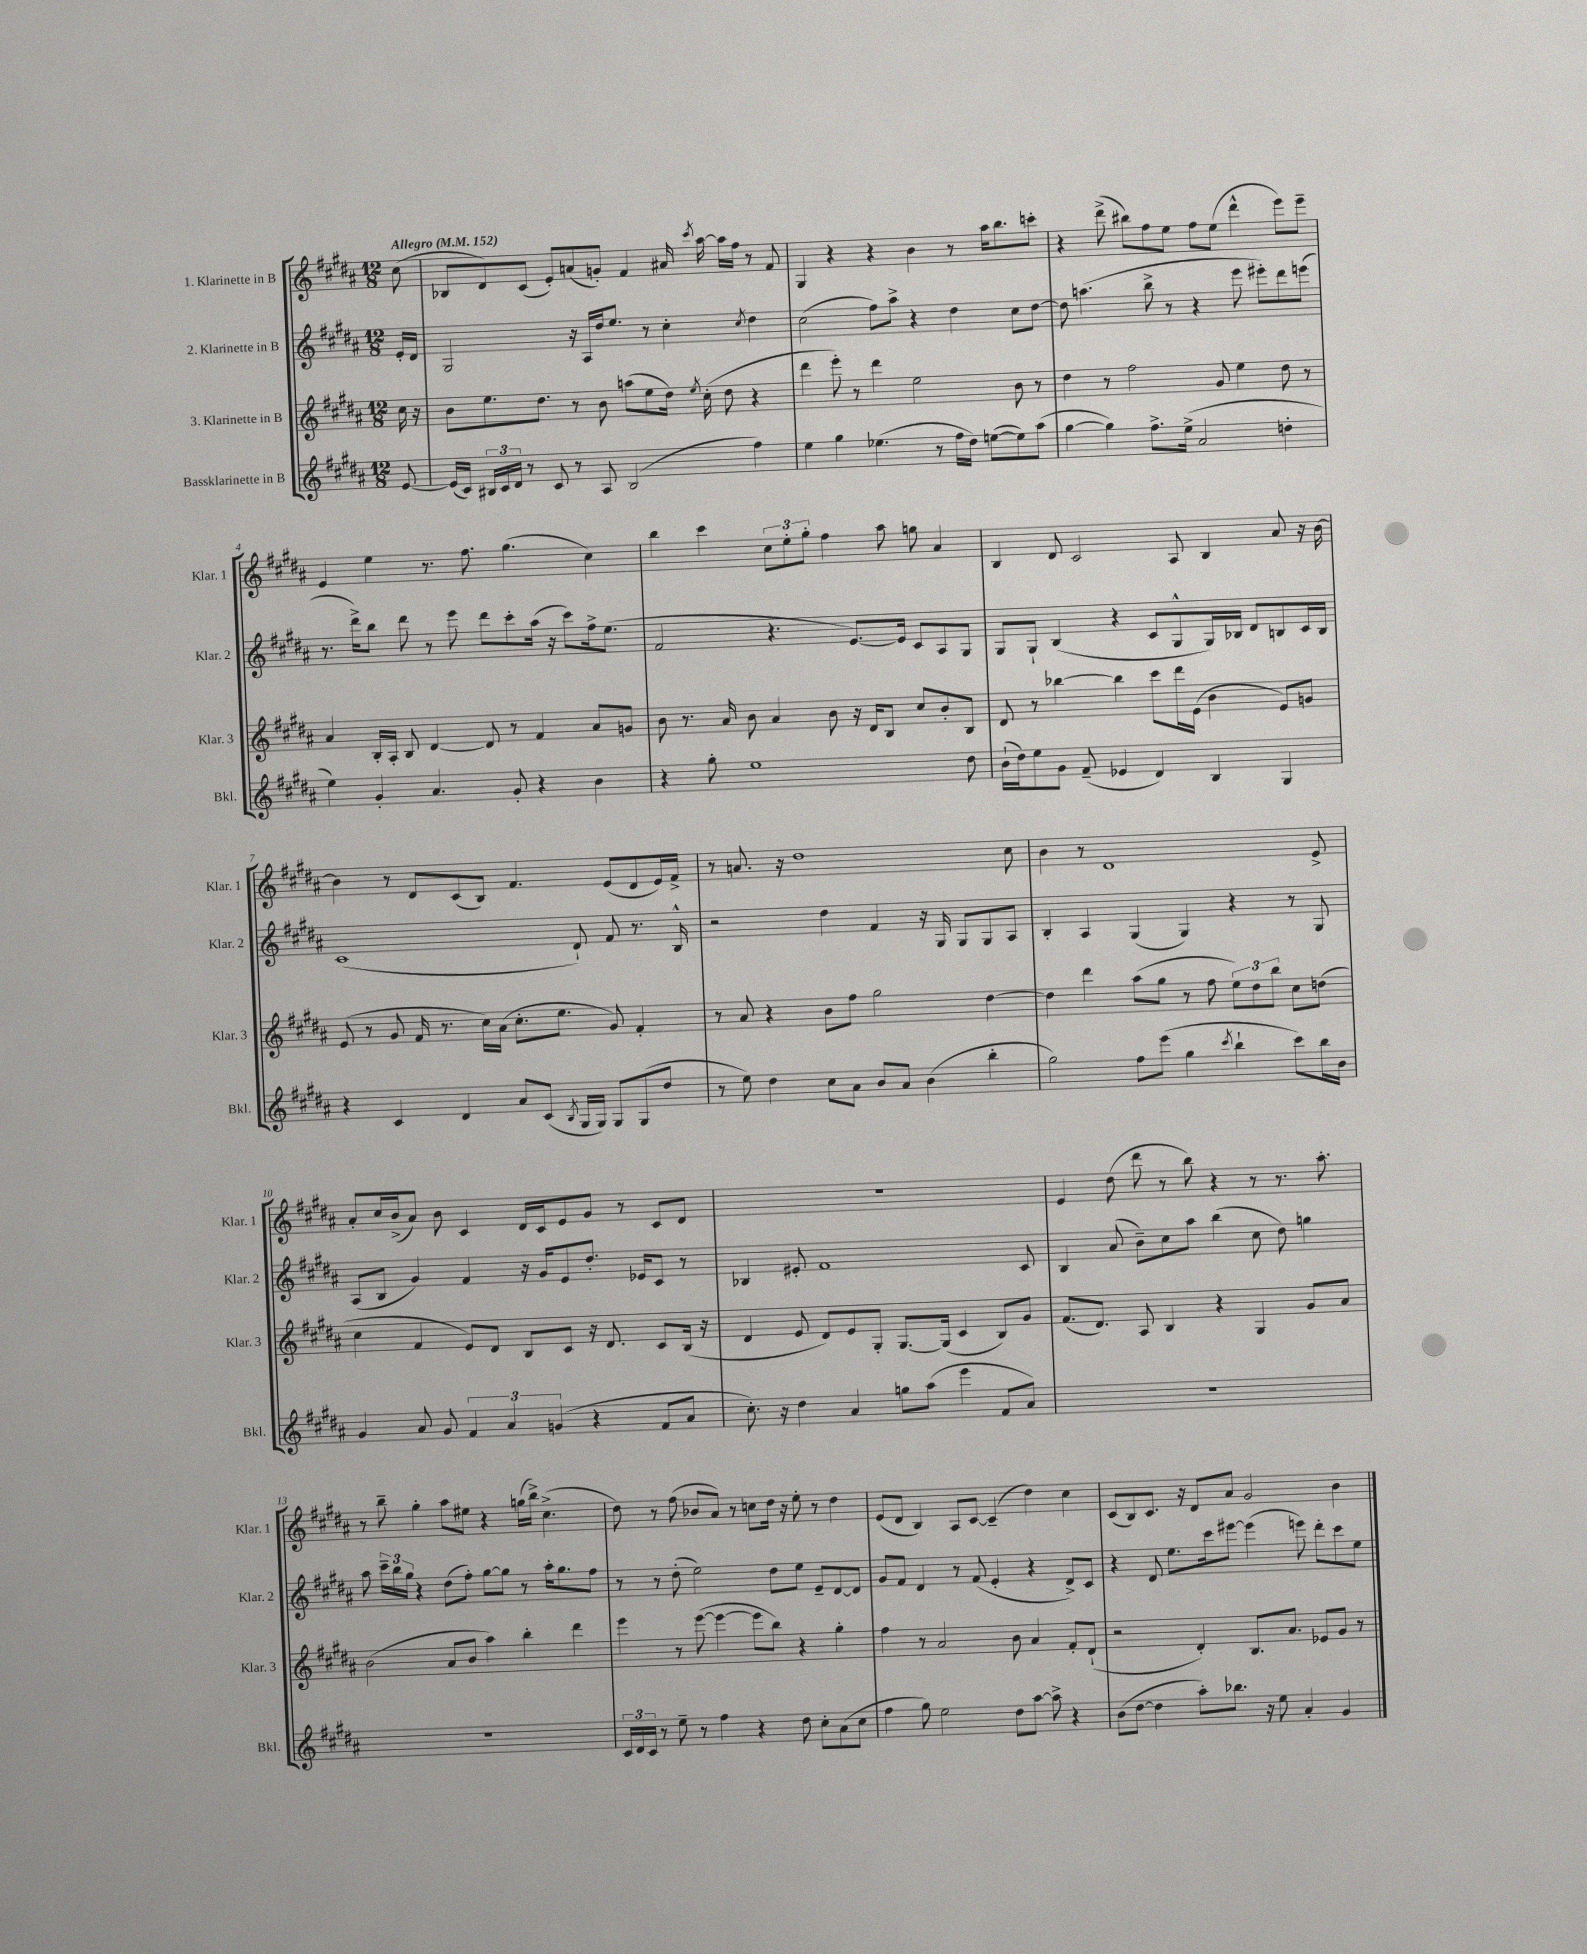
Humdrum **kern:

**kern	**kern	**kern	**kern
*staff4	*staff3	*staff2	*staff1
*clefG2	*clefG2	*clefG2	*clefG2
*k[f#c#g#d#a#]	*k[f#c#g#d#a#]	*k[f#c#g#d#a#]	*k[f#c#g#d#a#]
*M12/8	*M12/8	*M12/8	*M12/8
*MM152	*MM152	*MM152	*MM152
[8e/	16cc#\	16e'/LL	(8cc#\
.	16r	16d#/JJ	.
=	=	=	=
(16e/]LL	8b\L	2G#/	8B-/L
16c#/JJ)	.	.	.
24B#/LL	8.ee\	.	8d#/)
24c#/	.	.	.
24d#/JJ	.	.	.
8r	.	.	(8c#/J
.	8.dd#\J	.	.
8c#/	.	.	8e'/L)
8r	8r	16r	(8a/
.	.	16A#/LL	.
8A#/	8b\	16dd#/J	8g'/J)
.	.	8.ee/J	.
(2B#/	(8aa\L	.	4f#/
.	8ee\	8r	.
.	16dd#\Jk)	4cc#'\	16a#/
.	8qee/	.	8qccc#/
.	(16cc#'\	.	[16aa#\
.	8dd#\	.	16aa#\]LL
.	.	.	16ff#\JJ
.	.	8qcc#/	.
4ff#\)	4r	4dd#\	8r
.	.	.	8f#/
=	=	=	=
4ee\	4ddd#\	(2cc#\	4G#/
4gg#\	8eee'\)	.	4r
.	8r	.	.
(4.ee-\	4ddd#\	8ff#\L)	4r
.	.	8aa#^\J	.
.	2ee\	4r	4b\
8r	.	.	.
16ff#\LL	.	4dd#\	8r
16dd#\JJ)	.	.	.
([8ee\L	.	.	16aa#\LK
.	.	.	8.bb\
8ee\])	8b\	8cc#\L	.
(8aa#\J	8r	[8dd#\J	8ccc'\J
=	=	=	=
[4gg#\	4dd#\	8dd#\]	4r
.	.	(4.aa\	.
4gg#\])	8r	.	(8ddd#^\
.	2ff#\	.	8bb#\L)
8.ff#^\L	.	8bb^\	8ff#\
.	.	8r	8ee\J
(16ee^\Jk	.	.	.
2a#/	.	4r	8ff#\L
.	8g#/	.	(8ee\J
.	4ee\	8eee\	4ddd#^^\
.	.	8eee#'\L)	.
4dd'\	8dd#\	8ddd#\	8eee\L)
.	8r	(8eee\J	8eee~\J
=	=	=	=
4ee\)	4a#/	8.r	4e/
.	.	16ddd#^\LK)	.
4g#'/	16B'/LL	8bb\J	4ee\
.	16A#'/JJ	.	.
.	8B/	8ddd#\	.
4.a#/	[4d#/	8r	8.r
.	.	8eee\	.
.	.	.	8.ff#\
.	8d#/]	8ddd#\L	.
8g#'/	8r	8ccc#'\	(4.gg#\
4r	4f#/	(16aa#\Jk	.
.	.	16r	.
.	.	8ccc#\L)	.
4b\	8a#/L	16ff#^\k	4cc#\)
.	.	(8.ee\J	.
.	8g/J	.	.
=	=	=	=
4r	8b\	2f#/	4bb\
.	8.r	.	.
8gg#'\	.	.	4ccc#\
.	16a#/	.	.
1ee	8b\	.	.
.	4a#/	4.r	12cc#\L
.	.	.	12ee'\
.	.	.	12gg#'\J
.	8b\	.	4ff#\
.	16r	[8.e/L)	.
.	16d#/LK	.	.
.	8B/J	.	8aa#\
.	.	16e/]Jk	.
.	8cc#/L	8c#/L	8gg\
.	8b'/	8A#/	4a#/
8dd#\	8B/J	8G#/J	.
=	=	=	=
(16b`\LL	8d#/	8G#/L	4B/
16dd#\J)	.	.	.
8ee\	8r	8G#`/J	.
8g#\J	[4bb-\	(4B/	8d#/
(8f#~/	.	.	2c#/
4e-/	4bb-\]	4r	.
4d#/)	8ccc#\L	8c#/L	.
.	16ddd#\L	8G#^^/	8A#/
.	(16e\JJ	.	.
4B/	4b\	16G#/L)	4B/
.	.	16B-/JJ	.
.	.	8d#/L	.
4G#/	8e/L)	8B/	8a#/
.	8g/J	16c#/L	16r
.	.	16B/JJ	[16b\
=	=	=	=
4r	(8e/	(1c#	4b\]
.	8r	.	.
4c#/	8g#/	.	8r
.	16f#/	.	8d#/L
.	8.r	.	.
4d#/	.	.	(8c#/
.	16cc#\LL)	.	8B/J)
.	(16a#\JJ	.	.
8a#/L	8.cc#'\L	.	4.f#/
(8c#/J	.	.	.
.	8.ee\J	.	.
8qB/	.	.	.
16G#/LL	.	8d#`/)	.
16G#/JJ)	.	.	.
8G#/L	8g#/)	8f#/	(8e/L
(8G#/	4f#'/	8.r	8d#/
8dd#/J	.	.	16e/L)
.	.	16B^^/	16f#^/JJ
=	=	=	=
8r	8r	2r	8r
8ee\)	8a#/	.	8.a/
4dd#\	4r	.	.
.	.	.	16r
.	.	.	1dd#
8cc#\L	8b\L	4dd#\	.
8a#\J	8ff#\J	.	.
8b/L	2gg#\	4f#/	.
8a#/J	.	.	.
(4b\	.	16r	.
.	.	16G#/	.
.	.	8G#/L	.
4bb'\	[4dd#\	8G#/	.
.	.	8A#/J	8cc#\
=	=	=	=
2gg#\)	4dd#\]	4B'/	4b\
.	4ddd#\	4A#/	8r
.	.	.	1d#
8ff#\L	(8aa#\L	(4G#/	.
(8eee\J	8gg#\J	.	.
4gg#\	8r	4G#/)	.
.	8ff#\	.	.
8qccc#/	.	.	.
4bb`\	12ee\L)	4r	.
.	12dd#\	.	.
.	12bb\J	.	.
8ccc#\L)	8cc#\L	8r	.
16bb\L	(8dd\J	8G#/	8e^/
16b\JJ	.	.	.
=	=	=	=
4g#/	4cc#\	(8A#/L	8a#'/L
.	.	8B/J	16cc#/L
.	.	.	(16b^/J
8a#/	4f#/	4g#/)	8a#/J)
8g#/	.	.	8b\
6f#/	8e/L)	4f#/	4c#/
.	8d#/J	.	.
6a#/	.	.	.
.	8B/L	16r	16d#/LL
.	.	16g#/LK	16c#/J
(6g/	.	.	.
.	8c#/J	8e/	8e/
4r	16r	8.dd#'/J	8g#/J
.	8.d#/	.	.
.	.	.	8r
.	.	16e-/LK	.
8f#/L	8c#/L	8c#/J	8c#/L
8a#/J	(16B/Jk	8r	8d#/J
.	16r	.	.
=	=	=	=
8.cc#'\)	4d#/	4B-/	1.r
16r	.	.	.
4dd#\	8e/	8e#'/	.
.	8d#/L)	1f#	.
4a#/	8e/	.	.
.	8G#'/J	.	.
8gg\L	[8.G#/L	.	.
(8aa#\J	.	.	.
.	(16G#/]Jk	.	.
4eee\	4c#/	.	.
8f#/L	8B/L)	.	.
8a#/J)	8g#/J	8c#/	.
=	=	=	=
1.r	(8.f#/L	4B/	4e/
.	8.d#/J)	.	.
.	.	(8a#/	(8dd#\
.	8A#/	8b~\L)	8ddd#\
.	4B/	8cc#\	8r
.	.	8aa#\J	8bb\)
.	4r	(4bb\	4r
.	4G#/	8cc#\	8r
.	.	8dd#\)	8.r
.	8g#/L	4gg\	.
.	.	.	8.aa#'\
.	8a#/J	.	.
=	=	=	=
1.r	(2b\	8aa#\	8r
.	.	24ccc#~\LL	8bb~\
.	.	24bb\	.
.	.	24gg#\JJ	.
.	.	4r	4gg#'\
.	8a#/L	(8dd#\L	8aa#\L
.	8b/J	8ff#'\J)	8ee#\J
.	4aa#\)	[8gg#\L	4r
.	.	8gg#\]J	.
.	4bb'\	8r	(16gg\LL
.	.	.	16bb^\JJ)
.	.	16aa#'\LK	(4.cc#^\
.	.	8.gg#\	.
.	4ddd#\	.	.
.	.	8ff#\J	.
=	=	=	=
24c#/LL	4eee\	8r	8dd#\)
24d#/	.	.	.
24c#/JJ	.	.	.
8r	.	8r	8r
8ee~\	8r	(8dd#'\	(8ff#\
8r	([8eee\	2ee\)	8b-/L
4ff#\	4eee\_	.	8a#/J)
.	.	.	8r
4r	8eee\]L	.	8cc\L
.	8bb\J)	8dd#\L	16dd#\Jk
.	.	.	16r
8dd#\	4r	8ee\J	8ee'\
8cc#'\L	.	8e~/L	8r
(8a#\	4gg#'\	[8d#/	4dd#\
8cc#\J	.	8d#/]J	.
=	=	=	=
4ff#\	4ff#\	8g#/L	(8e/L
.	.	8f#/J	8d#/J
8gg#\)	8r	4d#/	4B/)
2ee\	2a#/	.	.
.	.	8r	8A#/L
.	.	(8f#/	[8c#/J
.	.	4e'/	(4c#~/]
8dd#\L	8b\	.	.
[8aa#\J	4a#/	4r	4dd#\)
8aa#^\]	.	.	.
4r	8f#'/L	8d#^/L)	4cc#\
.	(8d#`/J	8c#/J	.
=	=	=	=
(8b\L	2r	4r	(8c#/L
[8dd#\J	.	.	8B/)
4dd#\]	.	8d#/	8.c#/J
.	.	8.ee\L	.
.	.	.	16r
8aa#'\L)	4d#'/)	.	8d#/L
.	.	16ccc#\k	.
8.bb-\J	.	[8eee#\J	8a#/J
.	8.B/L	(4eee#\]	2g#/
16r	.	.	.
8ee\	.	.	.
.	8.a#/J	.	.
4a#'/	.	8eee\)	.
.	8e-/L	8ddd#'\L	.
4g#/	8g#/J	8ccc#\	4b\
.	8r	8ee\J	.
==	==	==	==
*-	*-	*-	*-
